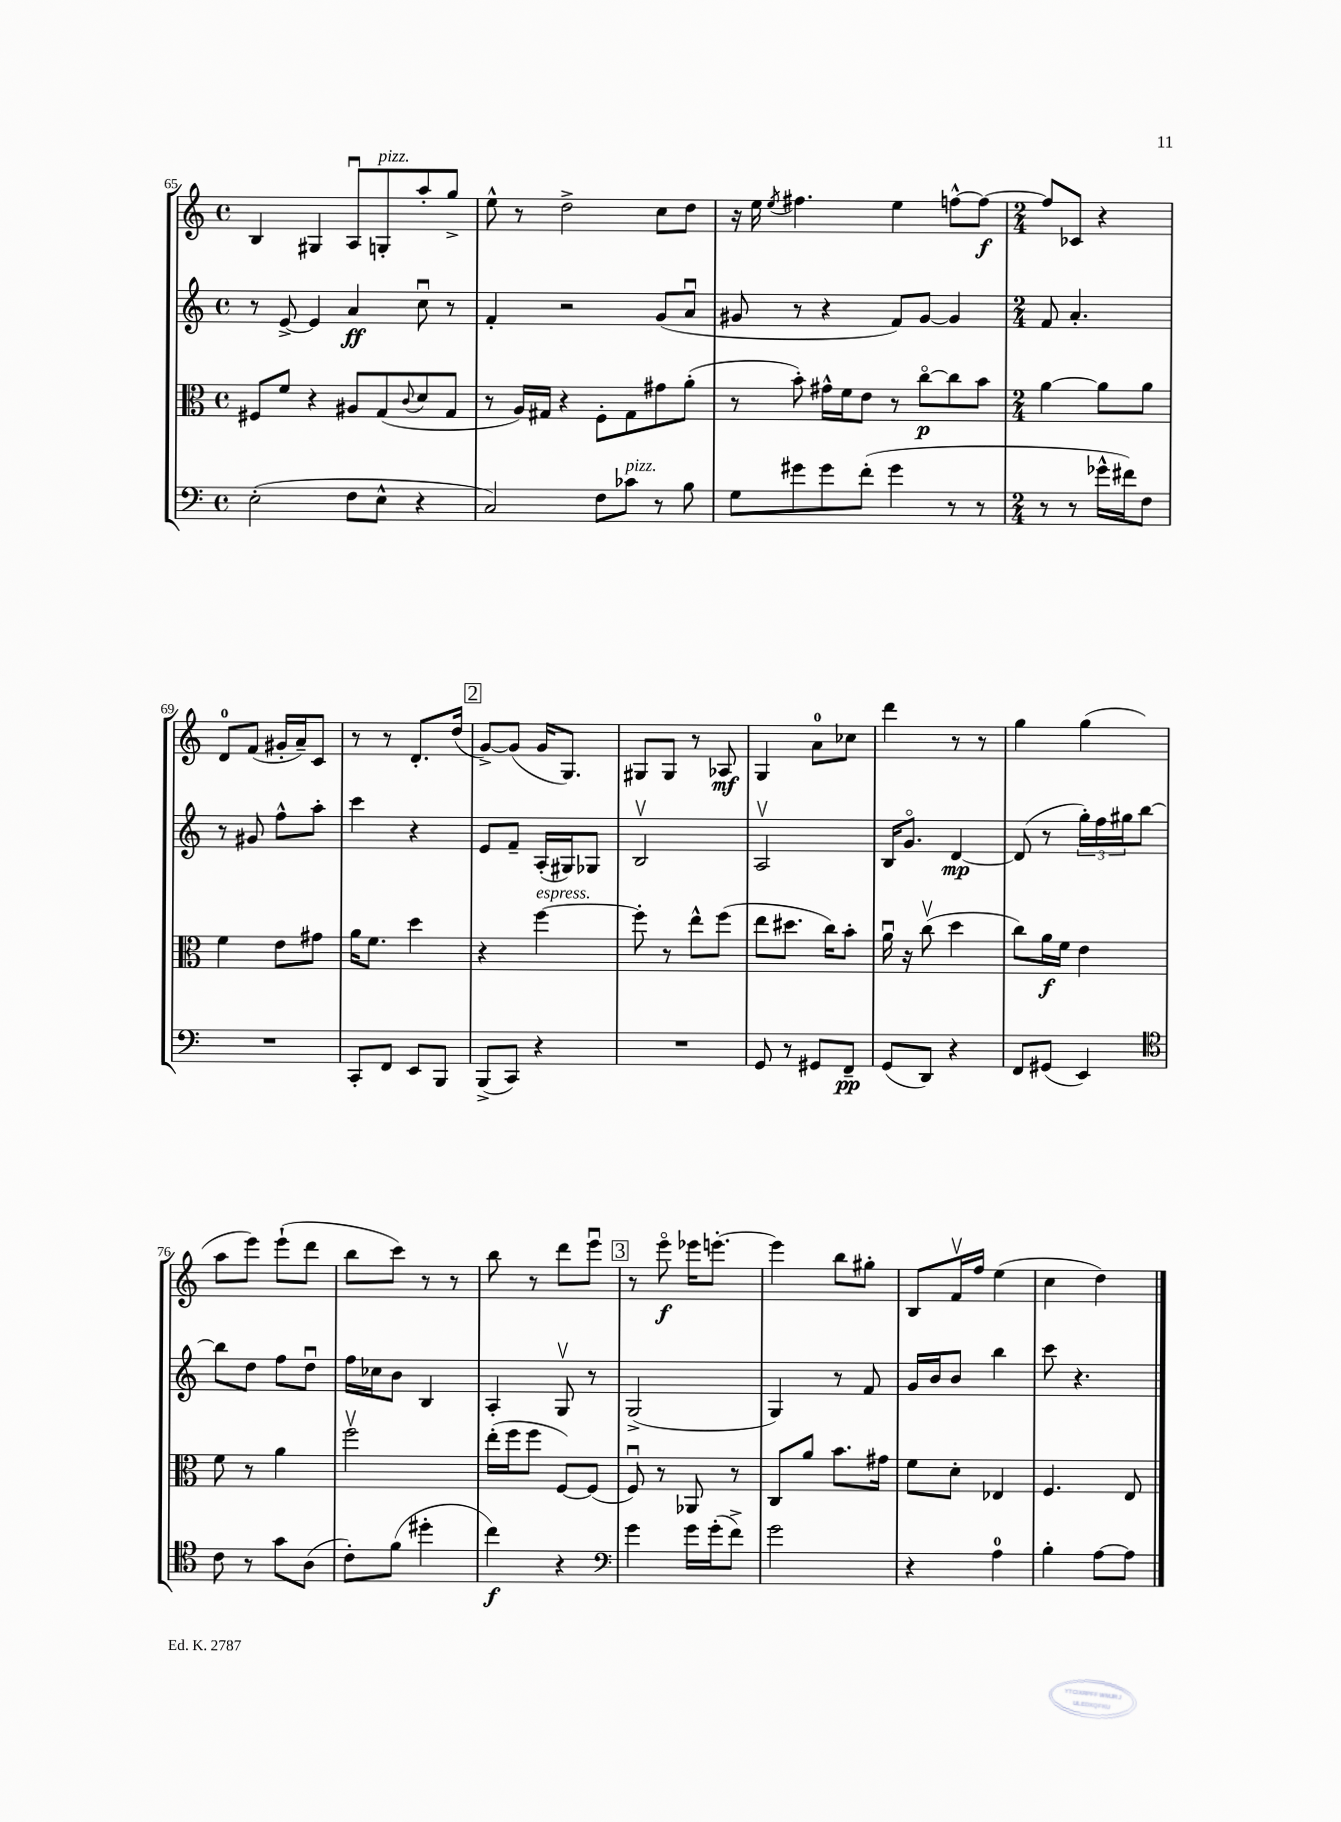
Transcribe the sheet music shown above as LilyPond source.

<<
\new StaffGroup <<
\new Staff = "s0" {
    \clef treble \key c \major \defaultTimeSignature \time 4/4
    b4 gis4 a8\downbow g8-.^\markup { \italic "pizz." } a''8-. g''8-> |
    e''8-^ r8 d''2-> c''8 d''8 |
    r16 e''16 \acciaccatura { e''8 } fis''4. e''4 f''8~-^ f''8~\f |
    \numericTimeSignature \time 2/4 f''8 ces'8 r4 |
    d'8-0 f'8( gis'16-. a'16--) c'8 |
    r8 r8 d'8.-. d''16( |
    \mark \markup { \box "2" } g'8~->) g'8( g'16 g8.) |
    gis8 gis8 r8 aes8\mf |
    g4 a'8-0 ces''8 |
    d'''4 r8 r8 |
    g''4 g''4( |
    a''8 e'''8) e'''8-!( d'''8 |
    b''8 c'''8) r8 r8 |
    b''8 r8 d'''8 e'''8\downbow |
    \mark \markup { \box "3" } r8 e'''8\flageolet\f ees'''16 e'''8.~-. |
    e'''4 b''8 gis''8-. |
    b8 f'16\upbow f''16 e''4( |
    c''4 d''4) \bar "|." |
}
\new Staff = "s1" {
    \clef treble \key c \major \defaultTimeSignature \time 4/4
    r8 e'8~-> e'4 a'4\ff c''8\downbow r8 |
    f'4-. r2 g'8( a'8\downbow |
    gis'8 r8 r4 f'8) gis'8~ gis'4 |
    \numericTimeSignature \time 2/4 f'8 a'4.-. |
    r8 gis'8 f''8-^ a''8-. |
    c'''4 r4 |
    \mark \markup { \box "2" } e'8 f'8-- a16-.( gis16) ges8 |
    b2\upbow |
    a2\upbow |
    b16 g'8.\flageolet d'4~\mp |
    d'8( r8 \tuplet 3/2 { g''16-.) f''16 gis''16 } b''8~ |
    b''8 d''8 f''8 d''8\downbow |
    f''16 ces''16 b'8 b4 |
    a4-. g8\upbow r8 |
    \mark \markup { \box "3" } g2->( |
    g4) r8 f'8 |
    g'16 b'16 b'8 b''4 |
    c'''8 r4. \bar "|." |
}
\new Staff = "s2" {
    \clef alto \key c \major \defaultTimeSignature \time 4/4
    fis8 f'8 r4 ais8 g8( \appoggiatura { c'8 } d'8 g8 |
    r8 a16) gis16 r4 f8-. gis8 gis'8 a'8-.( |
    r8 b'8-.) gis'16-^ f'16 e'8 r8 c''8~\flageolet\p c''8 b'8 |
    \numericTimeSignature \time 2/4 a'4~ a'8 a'8 |
    f'4 e'8 gis'8 |
    a'16 f'8. d''4 |
    \mark \markup { \box "2" } r4 f''4~^\markup { \italic "espress." } |
    f''8-. r8 e''8-^ f''8( |
    e''8 dis''8. c''16) b'8-. |
    a'16\downbow r16 c''8\upbow( d''4 |
    c''8) a'16\f f'16 e'4 |
    f'8 r8 a'4 |
    f''2\upbow |
    e''16-.( f''16 f''8 f8~) f8( |
    \mark \markup { \box "3" } f8\downbow) r8 aes,8 r8 |
    c8 a'8 b'8. gis'16 |
    f'8 d'8-. ees4 |
    f4. e8 \bar "|." |
}
\new Staff = "s3" {
    \clef bass \key c \major \defaultTimeSignature \time 4/4
    e2-.( f8 e8-^ r4 |
    c2) f8 ces'8^\markup { \italic "pizz." } r8 b8 |
    g8 gis'8 gis'8 f'8-.( gis'4 r8 r8 |
    \numericTimeSignature \time 2/4 r8 r8 ges'16-^ fis'16) f8 |
    R2 |
    c,8-. f,8 e,8 b,,8 |
    \mark \markup { \box "2" } b,,8->( c,8) r4 |
    R2 |
    g,8 r8 gis,8 f,8--\pp |
    g,8( d,8) r4 |
    f,8 gis,8( e,4) |
    \clef tenor c'8 r8 g'8 a8( |
    c'8-.) f'8( dis''4-. |
    c''4\f) r4 |
    \mark \markup { \box "3" } \clef bass g'4 g'16 g'16-.( f'8->) |
    g'2 |
    r4 a4-0 |
    b4-. a8~ a8 \bar "|." |
}
>>
>>
\layout { \context { \Score currentBarNumber = #65 } }
